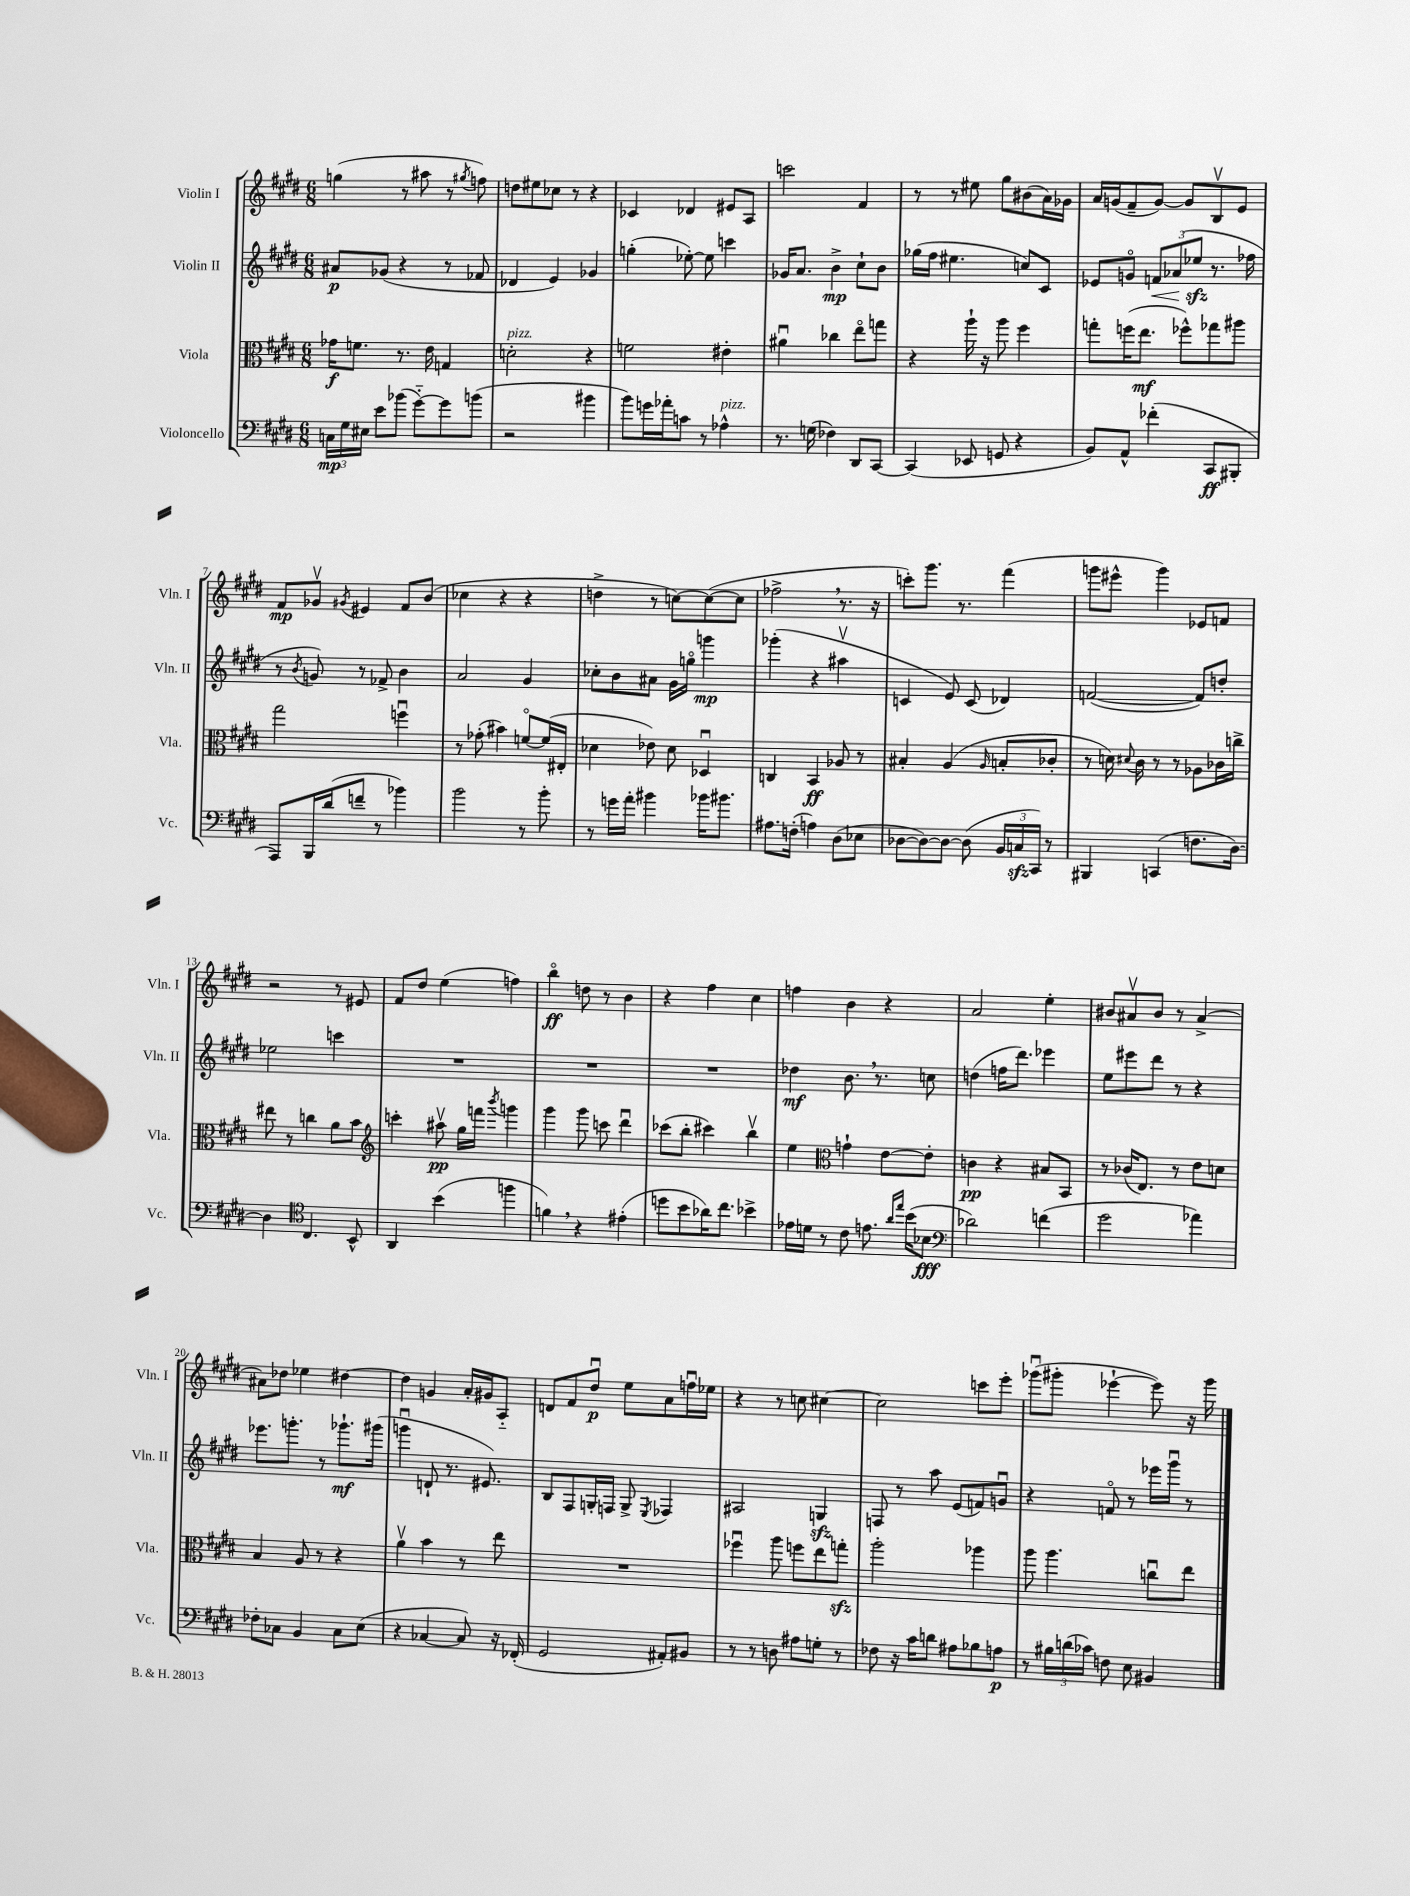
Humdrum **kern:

**kern	**kern	**kern	**kern
*staff4	*staff3	*staff2	*staff1
*clefF4	*clefC3	*clefG2	*clefG2
*k[f#c#g#d#]	*k[f#c#g#d#]	*k[f#c#g#d#]	*k[f#c#g#d#]
*M6/8	*M6/8	*M6/8	*M6/8
24C	16g-	8a#	(4gg
24G#	.	.	.
.	8.f	.	.
24E#	.	.	.
8e	.	(8g-	.
(8b-	8.r	4r	8r
[8g#'~)	.	.	8aa#
.	16e	.	.
8g#]	4G	8r	8r
.	.	.	8qgg#
(8b	.	8f-	8ff)
=	=	=	=
2r	2d'	4d-	8dd
.	.	.	8ee#
.	.	4e)	8cc-
.	.	.	8r
4b#	4r	4g-	4r
=	=	=	=
8b)	2f	(4gg'	4c-
16g	.	.	.
16a-'	.	.	.
8c	.	[8ee-')	4d-
8r	.	8ee-]	.
4A-^^	4e#'	4ccc	8e#
.	.	.	8A
=	=	=	=
8.r	4a#u	16g-	2ccc
.	.	8.a	.
(16G	.	.	.
4F-)	4cc-	4b^	.
8DD#	8eeo	8cc#`	4f#
[8CC#	8gg	8b	.
=	=	=	=
(4CC#]	4r	(16gg-	8r
.	.	16ff#	.
.	.	4.ee#	8r
8EE-	16aa`	.	8ee#
.	16r	.	.
8GG	8aa	.	8gg#
4r	4ff#	8cc)	(8b#
.	.	8c#	16a)
.	.	.	16g-
=	=	=	=
8BB)	8gg'	8e-	16a
.	.	.	(16g
8AA^^	(16ff	8go	8f#~
.	8.ee	.	.
(4f-'	.	12f	[8g)
.	.	(12a-	.
.	8ff-^^)	.	8g]
.	.	12ee-	.
8CC#	8gg-	8.r	8Bv
8BBB#'	8aa#	.	8e
.	.	16ff-	.
=	=	=	=
8AAA)	2gg#	8r	8f#
.	.	8qb	.
16BBB	.	8g)	8g-v
(16d#	.	.	.
.	.	.	8qg#
8f~	.	8r	4e#
8r	.	8f-^	.
4b-)	4ffu	4b	8f#
.	.	.	(8b
=	=	=	=
2b	8r	2a	4cc-
.	(8g-'	.	.
.	4b#)	.	4r
8r	[8fo	4g#	4r
8b'	(16f]	.	.
.	16E#'	.	.
=	=	=	=
8r	4d-	8cc-'	4dd^
16g	.	8b	.
16a'	.	.	.
4b#	8e-)	8a#	8r
.	8d-	16g#	[8cc)
.	.	16ggo	.
16b-	4D-u	4ggg	(8cc_
8.b#	.	.	.
.	.	.	8cc]
=	=	=	=
8.A#	4C	(4ggg-'	2ff-^
(16F'	.	.	.
4A)	4BB	4r	.
(8D#	8A-	4aa#v	8.r
8E-	8r	.	.
.	.	.	16r
=	=	=	=
[8D-	4B#'	4c	8ccc')
8D-_)	.	.	8.ggg#
8D-_	(4A	8e)	.
.	.	.	8.r
(8D-]	.	(8c	.
.	16qqA	.	.
24BB	8B'	4d-)	(4fff#
24C	.	.	.
24CC#)	.	.	.
8r	8c-'	.	.
=	=	=	=
4BBB#	8r	([2f	8ggg
.	16d)	.	8eee#^^
.	8qqd#	.	.
.	16c#	.	.
(4CC	8r	.	4ggg)
.	8r	.	.
8.F	8A-	8f])	8e-
.	16c-	8dd'	8f
[16D#)	16cc^	.	.
=	=	=	=
4D#]	8ee#	2ee-	2r
.	8r	.	.
*clefC4	*	*	*
4.C#	4cc	.	.
.	8a	4ccc	8r
8BB^^	8b	.	8e#
=	=	=	=
*	*clefG2	*	*
4AA	4ccc'	2.r	8f#
.	.	.	8dd#
(4b	8aa#v	.	(4ee
.	16gg#	.	.
.	16fff	.	.
.	8qbbb	.	.
4ff	4ggg	.	4ff)
=	=	=	=
4f)	4ggg#	2.r	4bbo
4r	8ggg#	.	8dd
.	8ccc	.	8r
(4e#'	4ddd#u	.	4b
=	=	=	=
8dd	(8ccc-	2.r	4r
8b	8bb'	.	.
16a-)	4ccc#)	.	4ff#
8.cc#	.	.	.
4b-^	4bbv	.	4cc#
=	=	=	=
16e-	4ee	4dd-	4ff
16d	.	.	.
8r	.	.	.
*	*clefC3	*	*
8c#	4g`	8.b	4b
8.e	.	.	.
.	.	8.r	.
.	[8e	.	4r
16qqa	.	.	.
16qqee	.	.	.
(16b	.	.	.
8B-	8e']	8cc	.
=	=	=	=
*clefF4	*	*	*
2d-)	4c	(4dd	2a
.	4r	16ff	.
.	.	8.ddd#)	.
(4f	8B#	4eee-	4ee'
.	8BB	.	.
=	=	=	=
2g#	8r	8ee	8b#
.	(16c-	8eee#	8a#v
.	8.E)	.	.
.	.	8ddd#	8b#
.	8r	8r	8r
4a-)	8e	4r	[4a#^
.	8d	.	.
=	=	=	=
8F-'	4B	8.eee-	8a#]
8C-	.	.	8dd-
.	.	8.ggg'	.
4BB	8A	.	4ee-
.	8r	8r	.
8C-	4r	8.ggg-`	[4dd#
(8E	.	.	.
.	.	(16ggg#	.
=	=	=	=
4r	4av	4gggu	4dd#]
[4C-	4b	8d`	4g
.	.	8.r	.
8C-])	8r	.	16a'
.	.	8.e#)	16g#
16r	8ee	.	8A'~
(16FF-'	.	.	.
=	=	=	=
2GG#	2.r	8B	8d
.	.	8F#	8f#
.	.	16G'	8dd#u
.	.	16F	.
.	.	8G^	8ee
.	.	8qE	.
8AA#')	.	4F-	8a
8BB#	.	.	16ffu
.	.	.	16ee-
=	=	=	=
8r	4ff-u	2A#	4r
8r	.	.	.
8D	8aa	.	8r
8A#	8ff	.	8cc
8G'	8ee	4G	[4cc#
8r	8gg'	.	.
=	=	=	=
8F-	2aa'	8F	2cc#]
16r	.	8r	.
16c#	.	.	.
8d	.	8aa	.
8A#	.	(8e	.
8B-	4aa-	8f)	8ccc
8A	.	8gu	8eee'
=	=	=	=
8r	8aa	4r	(8ggg-u
24B#	4.aa	.	8ggg#'
(24d	.	.	.
24c-)	.	.	.
8F	.	8fo	[4eee-`
8E	.	8r	.
4BB#	8ccu	16eee-	8eee-])
.	.	16ggg#u	.
.	8ee	8r	16r
.	.	.	16ggg#
==	==	==	==
*-	*-	*-	*-
